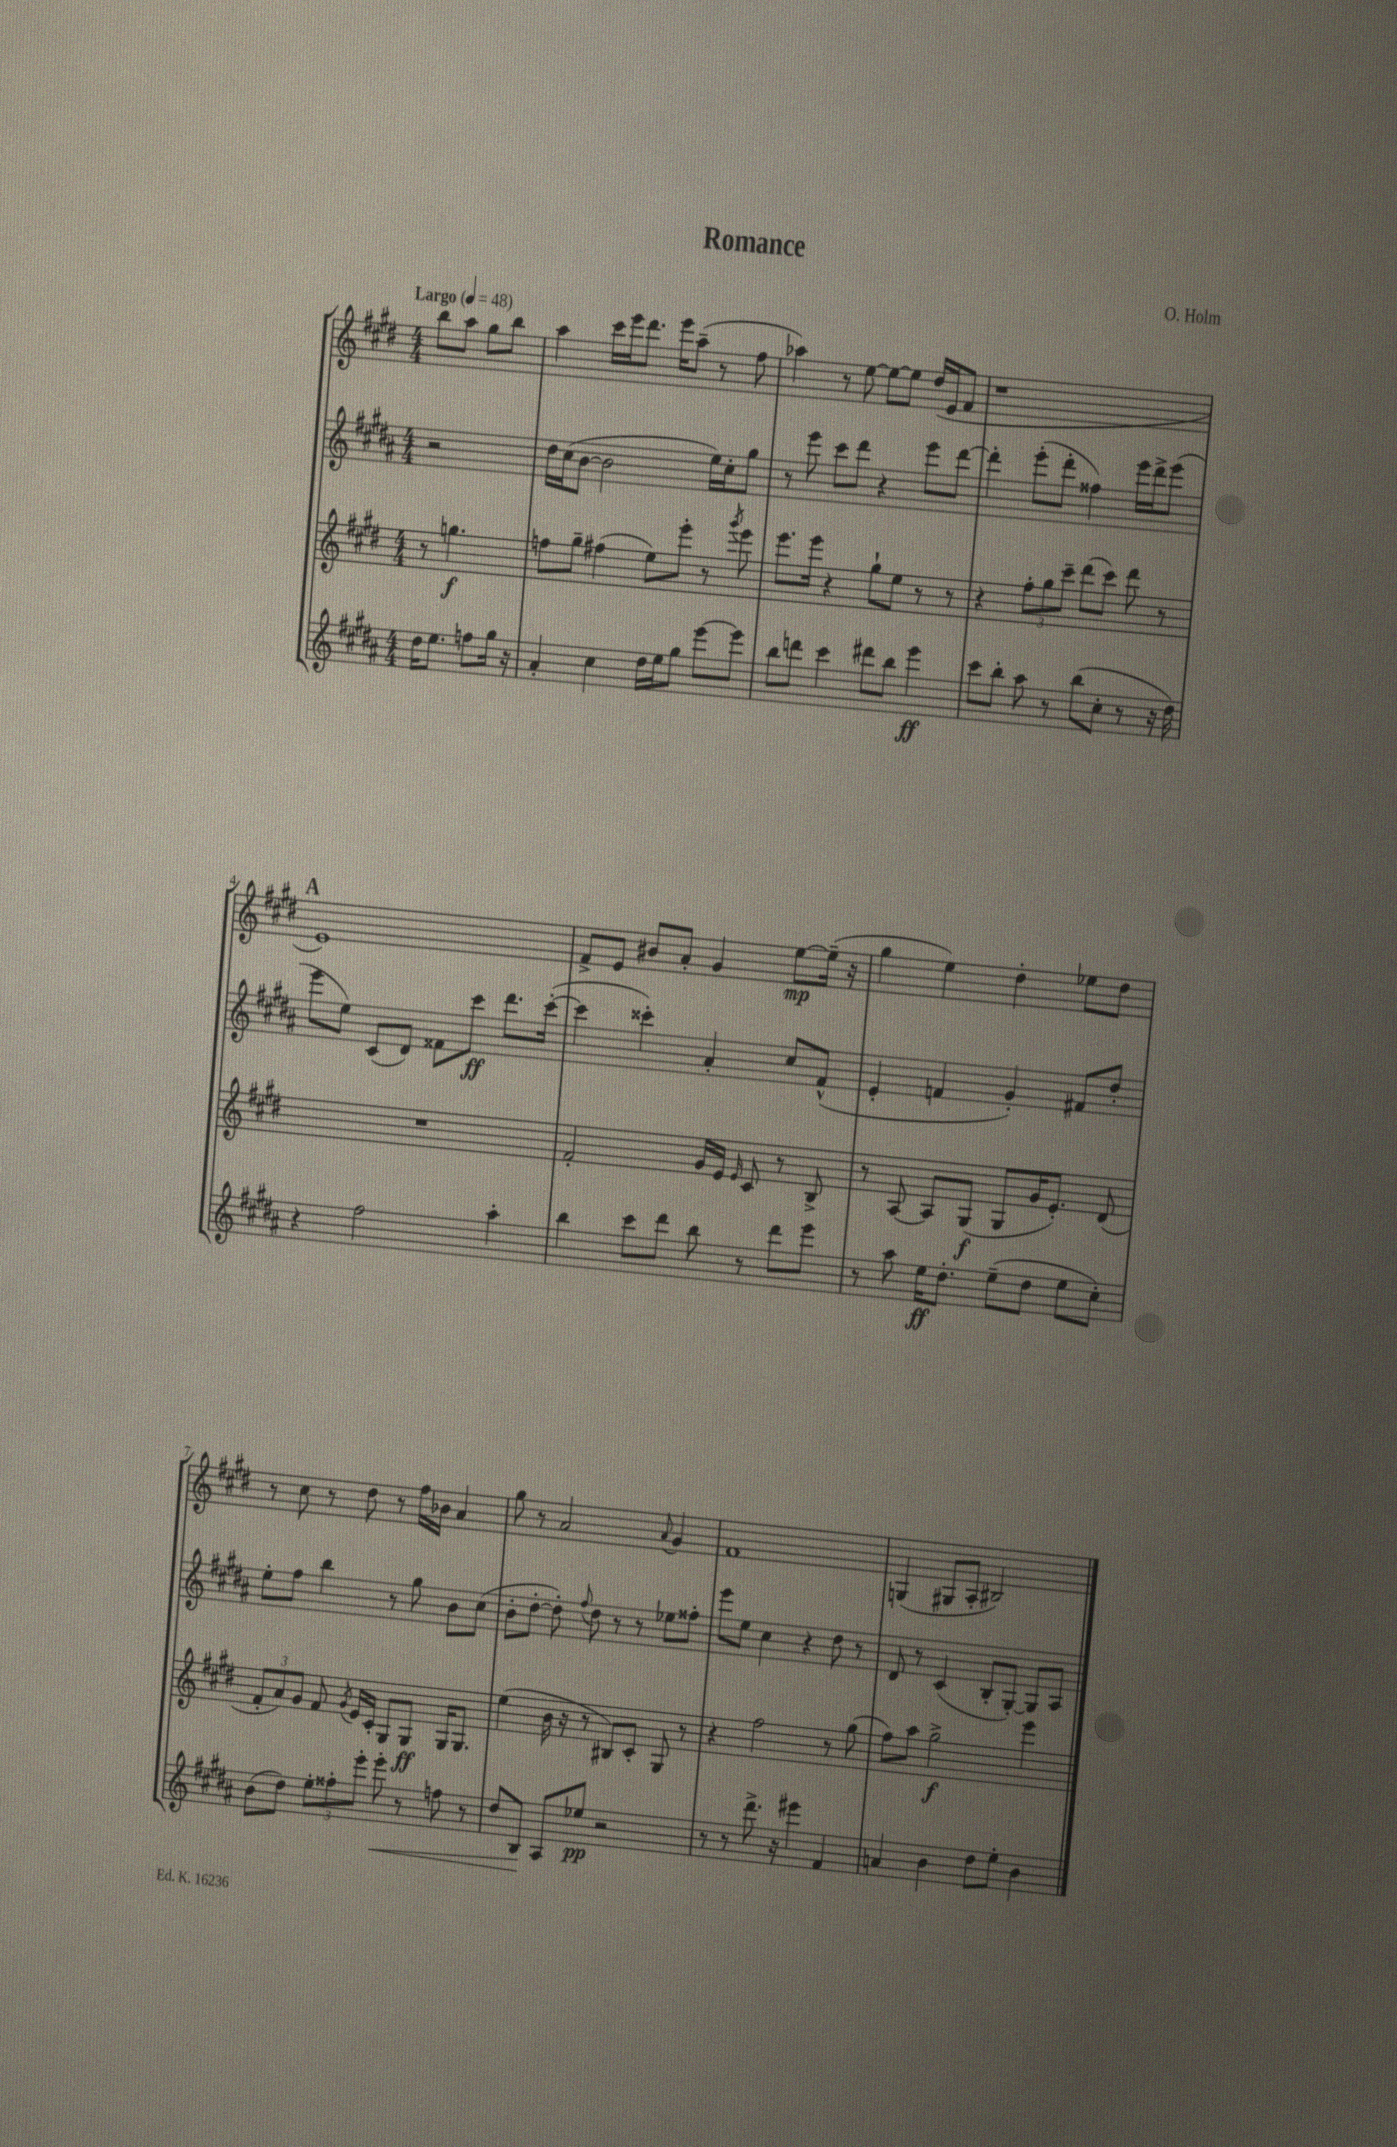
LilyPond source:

\header { title = "Romance" composer = "O. Holm" }
<<
\new StaffGroup <<
\new Staff = "s0" {
    \clef treble \key e \major \numericTimeSignature \time 4/4 \partial 2 \tempo "Largo" 4 = 48
    \autoBeamOff b''8[ a''8] gis''8[ b''8] |
    a''4 cis'''16[ e'''16 dis'''8.] e'''16[ a''8]--( r8 fis''8 |
    aes''4) r8 e''8~ e''8[~ e''8] dis''16[( e'16 fis'8] |
    r1 |
    \mark \markup { \bold "A" } e'1) |
    fis'8[-> e'8] bis'8[ a'8]-. gis'4 e''8[~\mp e''16]--( r16 |
    gis''4 e''4) dis''4-. ees''8[ dis''8] |
    r8 cis''8 r8 dis''8 r8 fis''16[ bes'16] a'4 |
    gis''8 r8 a'2 \appoggiatura { a'8 } gis'4 |
    fis'1 |
    g4( gis8[ a8]-. bis2) \bar "|." |
}
\new Staff = "s1" {
    \clef treble \key b \major \numericTimeSignature \time 4/4 \partial 2
    \autoBeamOff r2 |
    dis''16[ cis''16( b'8]~ b'2 e''16[) cis''16-. gis''8] |
    r8 e'''8 cis'''8[ dis'''8] r4 e'''8[ dis'''8]~ |
    dis'''4-. e'''8[-.( dis'''8]-. fisis''4) e'''16[ dis'''16-> e'''8]( |
    \mark \markup { \bold "A" } e'''8[ e''8]) cis'8[( dis'8]) fisis'8[ cis'''8]\ff dis'''8.[ cis'''16]~-.( |
    cis'''4 cisis'''4-.) ais'4-. cis''8[ fis'8]-^( |
    e'4-. f'4 gis'4-.) fis'8[ dis''8]-. |
    e''8[-. fis''8] b''4 r8 gis''8 b'8[ cis''8]( |
    b'8[-. dis''8]~-. dis''8-.) \appoggiatura { fis''8 } dis''8 r8 r8 ees''8[ fisis''8]-. |
    e'''8[ e''8] cis''4 r4 dis''8 r8 |
    dis'8 r8 cis'4( b8[-. gis8]~-.) gis8[ ais8] \bar "|." |
}
\new Staff = "s2" {
    \clef treble \key e \major \numericTimeSignature \time 4/4 \partial 2
    \autoBeamOff r8 g''4.\f |
    f''8[ gis''8]-- fis''4( e''8[) e'''8]-. r8 \acciaccatura { gis'''8 } e'''8 |
    e'''8.[ e'''16] r4 gis''8[-! e''8] r8 r8 |
    r4 \tuplet 3/2 { fis''8[-. gis''8 cis'''8]-- } dis'''8[( cis'''8]) dis'''8 r8 |
    \mark \markup { \bold "A" } R1 |
    fis'2-. gis'16[ e'16] \grace { e'16 } cis'8 r8 b8-> |
    r8 a8~ a8[ gis8]\f( gis8[ gis'16 e'8.]-.) dis'8( |
    \tuplet 3/2 { fis'8[-. a'8) gis'8] } fis'8 \acciaccatura { gis'8 } e'16[ cis'16]-. gis8[ gis8]\ff gis16[ gis8.] |
    e''4( b'16 r16 r8 bis8[) cis'8]-. gis8 r8 |
    r4 fis''2 r8 gis''8( |
    fis''8[) a''8] gis''2->\f e'''4 \bar "|." |
}
\new Staff = "s3" {
    \clef treble \key b \major \numericTimeSignature \time 4/4 \partial 2
    \autoBeamOff dis''16[ e''8.] f''8[ gis''16] r16 |
    ais'4-. cis''4 dis''16[ e''16 gis''8] e'''8[~ e'''8] |
    b''8[ d'''8] cis'''4 dis'''8[ b''8] e'''4\ff |
    cis'''8[ b''8]-. ais''8 r8 b''8[( cis''8]-. r8 r16 dis''16) |
    \mark \markup { \bold "A" } r4 fis''2 ais''4-. |
    b''4 cis'''8[ dis'''8] b''8 r8 dis'''8[ e'''8] |
    r8 ais''8 e''16[\ff dis''8.]-. e''8[--( dis''8] e''8[ cis''8]-.) |
    b'8[( dis''8]) \tuplet 3/2 { e''8[-. fisis''8-. e'''8]-. } e'''8-.\< r8 f''8 r8 |
    dis''8[ b8]\! ais8[ ees''8]\pp r2 |
    r8 r8 dis'''8.-> r16 eis'''4 fis'4 |
    a'4 b'4 dis''8[ e''8]-. b'4 \bar "|." |
}
>>
>>
